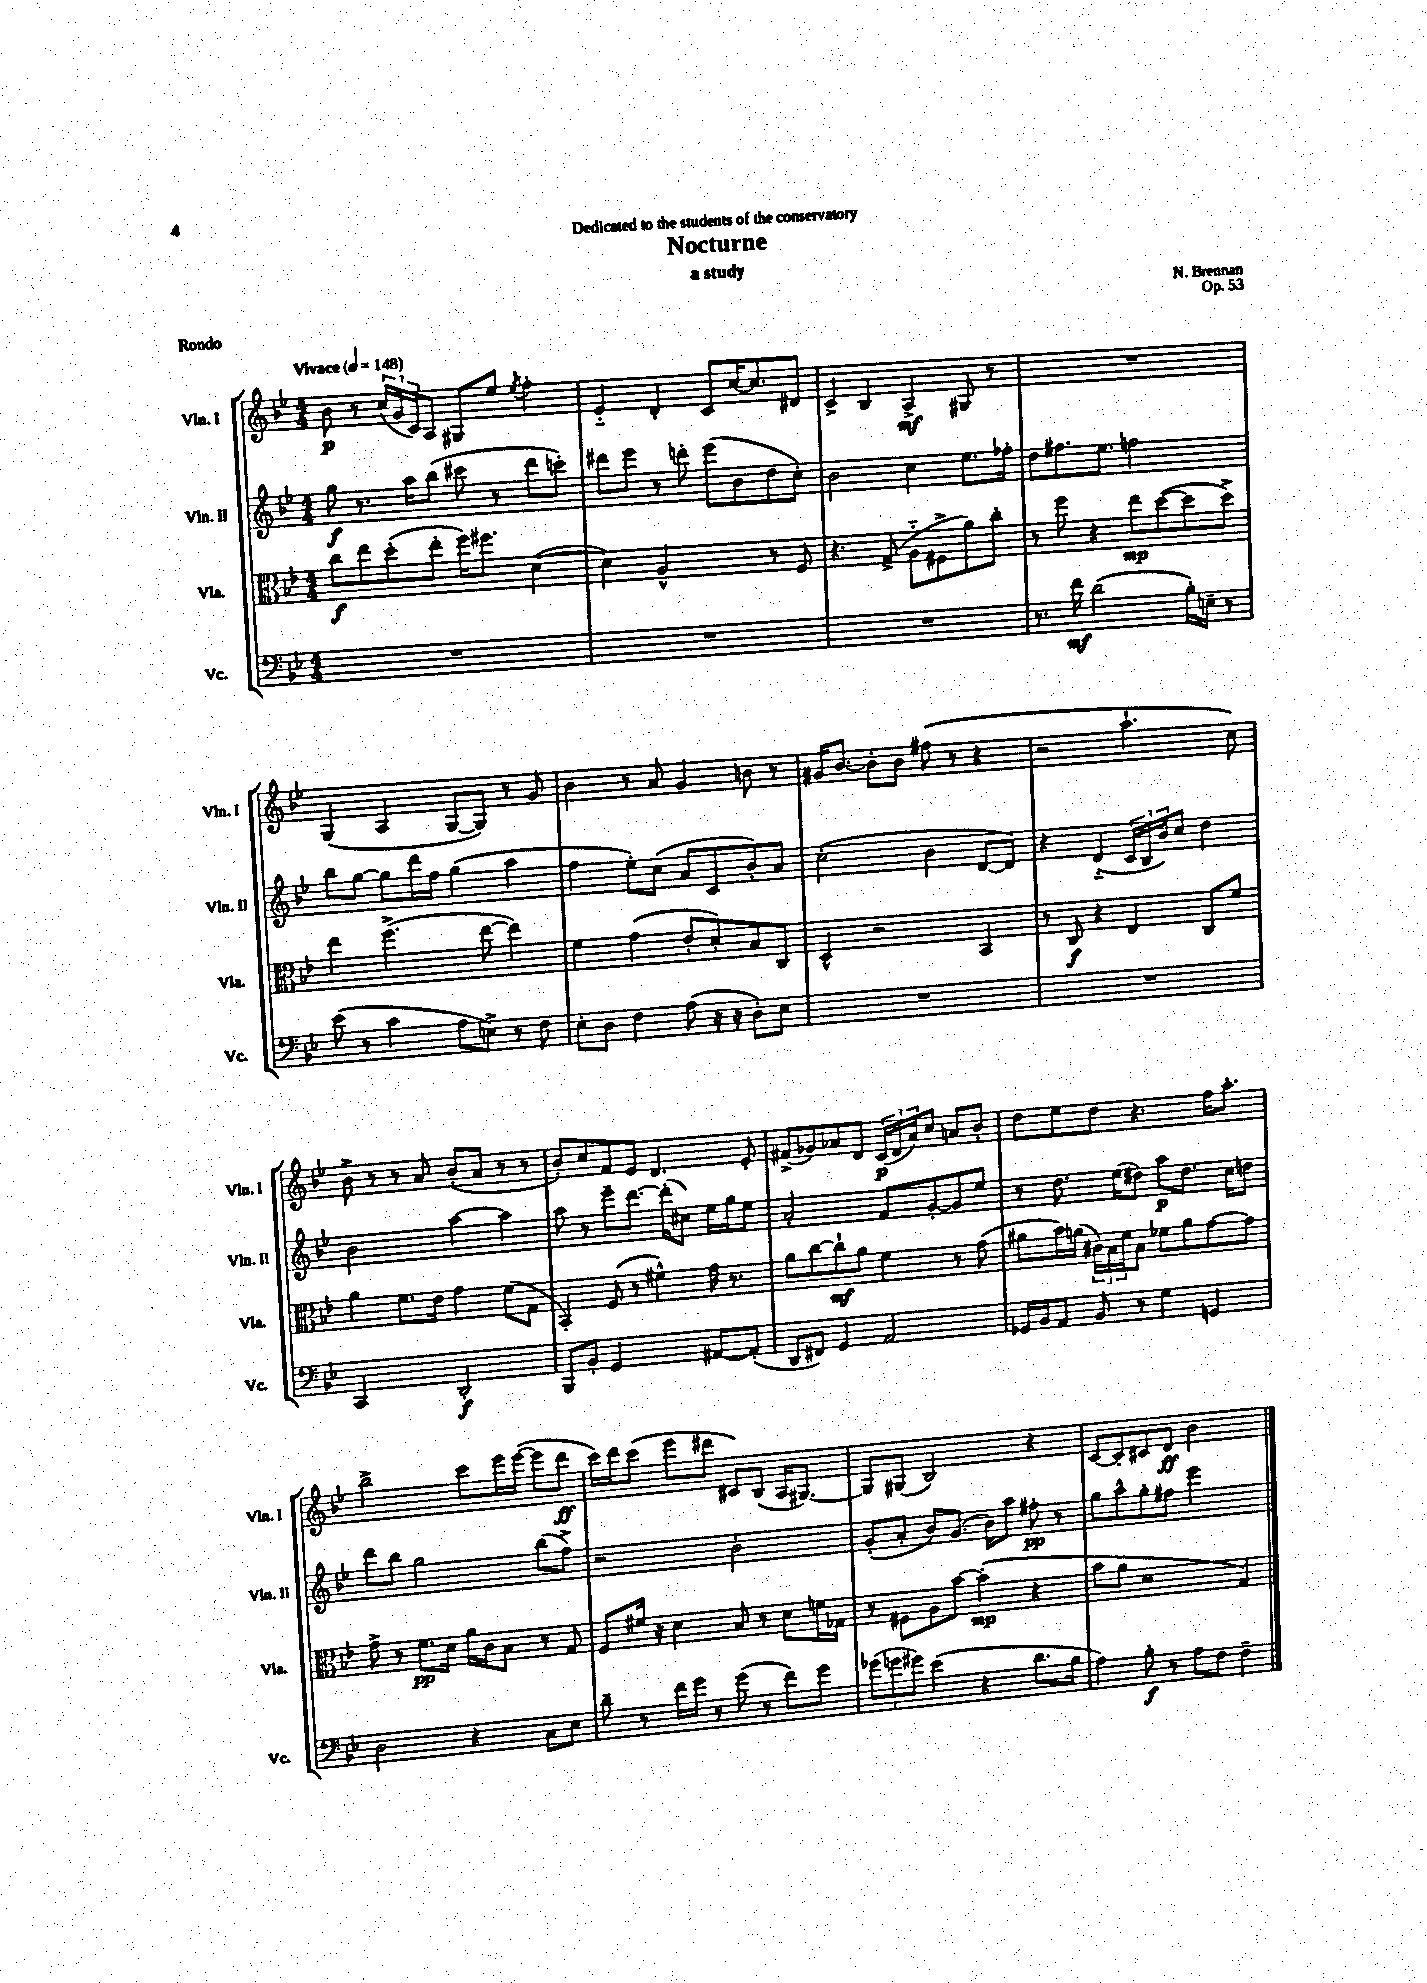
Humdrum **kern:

**kern	**kern	**kern	**kern
*staff4	*staff3	*staff2	*staff1
*clefF4	*clefC3	*clefG2	*clefG2
*k[b-e-]	*k[b-e-]	*k[b-e-]	*k[b-e-]
*M4/4	*M4/4	*M4/4	*M4/4
*MM148	*MM148	*MM148	*MM148
1r	8cc\L	8gg\	8b-\
.	8ee-\	8.r	8r
.	(8dd'\	.	(24cc/LL
.	.	.	24g/
.	.	16aa\LK	.
.	.	.	24c/J)
.	8ee-'\J	(8bb-\J	8A/J
.	16ff\LK)	8ccc#\	8G#/L
.	8.ff#\J	.	.
.	.	8r	8ee-/J
.	.	.	8qee-/
.	([4d\	8ddd\L	4ff'\
.	.	8ccc'\J)	.
=	=	=	=
1r	4d\])	8ddd#\L	4e-'~/
.	.	8eee-\J	.
.	2A^^/	8r	4d'/
.	.	8ddd'\	.
.	.	(8eee-\L	8c/L
.	.	8b-\	[16cc/K
.	.	.	8.cc/]
.	8r	8dd\	.
.	8F/	8cc'\J)	8d#/J
=	=	=	=
1r	4.r	2b-\	4c^/
.	.	.	4B-/
.	(8G^/	.	.
.	8A'~\L	4cc\	4A^/
.	8F#^\	.	.
.	8a\)	8.ee-\L	8G#/
.	8cc'\J	.	8r
.	.	16ff-'\Jk	.
=	=	=	=
8.r	8r	8dd\L	1r
.	8ff\	8.ff#\	.
16f\	.	.	.
(2d\	4r	.	.
.	.	8.ee-\J	.
.	8ee-\L	2ff\	.
.	([8dd\	.	.
16B-'\LL)	8dd\]	.	.
16E~\JJ	.	.	.
8r	8dd^\J)	.	.
=	=	=	=
(8e-\	4ee-\	8bb-\L	(4G/
8r	.	[8gg\J	.
4c\	(4.ff^\	8gg\]L	4A/
.	.	16ddd\L	.
.	.	16ff\JJ	.
8A\L	.	(4gg\	[8G/L
8E^\J)	[8ee-\	.	8G/]J)
8r	4ee-\])	4aa\	8r
8F\	.	.	8g/
=	=	=	=
8E-'\L	4f\	4ff\	4b-\
8D\J	.	.	.
4F\	(4g\	8ee-'\L)	8r
.	.	(8cc\J	8a/
(8A\	8e-'/L	8a/L	4g/
16r	8d'/)	8c/	.
16r	.	.	.
8D'\L)	8B-/	8b-'/)	8b\
8E-\J	8C/J	8a/J	8r
=	=	=	=
1r	4D^^/	(2cc'\	16g#/LK
.	.	.	[8.b-/J
.	2r	.	8b-'\]L
.	.	.	8b-\J
.	.	4b-\	(8ff#\
.	.	.	8r
.	4BB-/	[8d/L	4r
.	.	8d/]J)	.
=	=	=	=
1r	8r	4r	2r
.	8C/	.	.
.	4r	(4d'~/	.
.	4E-/	24c/LL	4.aa`\
.	.	24B-/	.
.	.	24b-/J)	.
.	.	8cc/J	.
.	8C/L	4dd\	.
.	8f/J	.	8cc\)
=	=	=	=
2CC/	4a\	2b-\	8b-^\
.	.	.	8r
.	8.f\L	.	8r
.	.	.	8a/
.	16e-\Jk	.	.
2DD'/	4g\	[4aa\	(8b-'/L
.	.	.	8a/J
.	(8f\L	4aa\]	8r
.	8G\J	.	8r
=	=	=	=
8BBB-/L	4BB-'/)	8aa\	8b-'/L)
8BB-'/J	.	8r	8cc/
2GG/	(8F/	8eee-~\L	8f/
.	8r	[8.ddd\J	8e-/J
.	4f#^^\)	.	4.d/
.	.	(16ddd'\]LK	.
.	.	8cc#\J)	.
[8AA#/L	16g\	16ee-\LL	.
.	8.r	16gg\J	.
(8AA#'/]J	.	8ee-\J	8e-'/
=	=	=	=
8DD/L	8a\L	2a'/	(8f#^/L
8FF#/J)	[8cc\	.	8g-/)
4GG/	8cc`\]	.	8a-/
.	8a\J	.	8d/J
2AA/	4f\	8f/L	(24c/LL
.	.	.	24d/
.	.	.	24a-/J)
.	.	[8g'/	8cc/J
.	8r	8g/]	8a/L
.	(8g\	8ee-/J	8b-'/J
=	=	=	=
16GG-/LL	8a#\L	8r	8dd\L
16BB-/J	.	.	.
8AA/J	16b-\L)	8.dd\	8ee-\
.	(16a\JJ	.	.
8BB-/	24c#\LL)	.	8dd\J
.	24B-\	.	.
.	.	(16ee-\LK	.
.	24f\J	.	.
8r	8B-\J	8dd#\J)	4.r
4G\	8f-\L	8aa\L	.
.	8a\	8.dd#\J	.
4GG/	[8g\	.	16ff\LK
.	.	16cc\LK	8.aa'\J
.	8g\]J	8dd\J	.
=	=	=	=
2D\	8g^\	8ddd\L	2bb-^\
.	8r	8bb-\J	.
.	8.f\L	2gg\	.
.	16d\Jk	.	.
4r	16a\LL	.	8ccc\L
.	16c\J	.	.
.	8B-\J	.	16eee-\L
.	.	.	([16eee-\JJ
8C\L	8r	(8bb-\L	8eee-\]L
8E-\J	8G/	8ff^\J)	8ddd\J
=	=	=	=
8d~\	8F/L	2r	16ccc\LL)
.	.	.	16ddd\J
8r	16f#/Jk	.	(8ccc\J
.	16r	.	.
16f\LL	4d\	.	8eee-\L
16g\JJ	.	.	.
8r	.	.	8ddd#\J
(8g\	8B-/	2b-'\	8c#/L)
8r	8r	.	(8B-/J
8f\L)	8d\L	.	16A/LK
.	.	.	[8.G#/J)
8g\J	16f\L	.	.
.	16G-\JJ	.	.
=	=	=	=
(12g-\L	8r	(8g'/L	8G#/]L
12g\	.	.	.
.	8F#\L	8a'/J	(8G#/J
12g#\J)	.	.	.
(4e-\	8A\	8b-/L)	2B-/)
.	[8b-\J	(8.g/J	.
4r	(4b-'\]	.	.
.	.	16b-\LK)	.
.	.	8aa\J	.
8.d\L	4r	8ff#'\	4r
.	.	8r	.
16B-\Jk	.	.	.
=	=	=	=
4A\)	8b-\L	8gg\L	[8c/L
.	8a\J	8aa^^\	8c'/]
8B-'\	2r	8gg'\	8c#/
8r	.	8ff#\J	8d/J
8A\L	.	2eee-\	2b-\
8F\J	.	.	.
4F~\	4G/)	.	.
==	==	==	==
*-	*-	*-	*-
